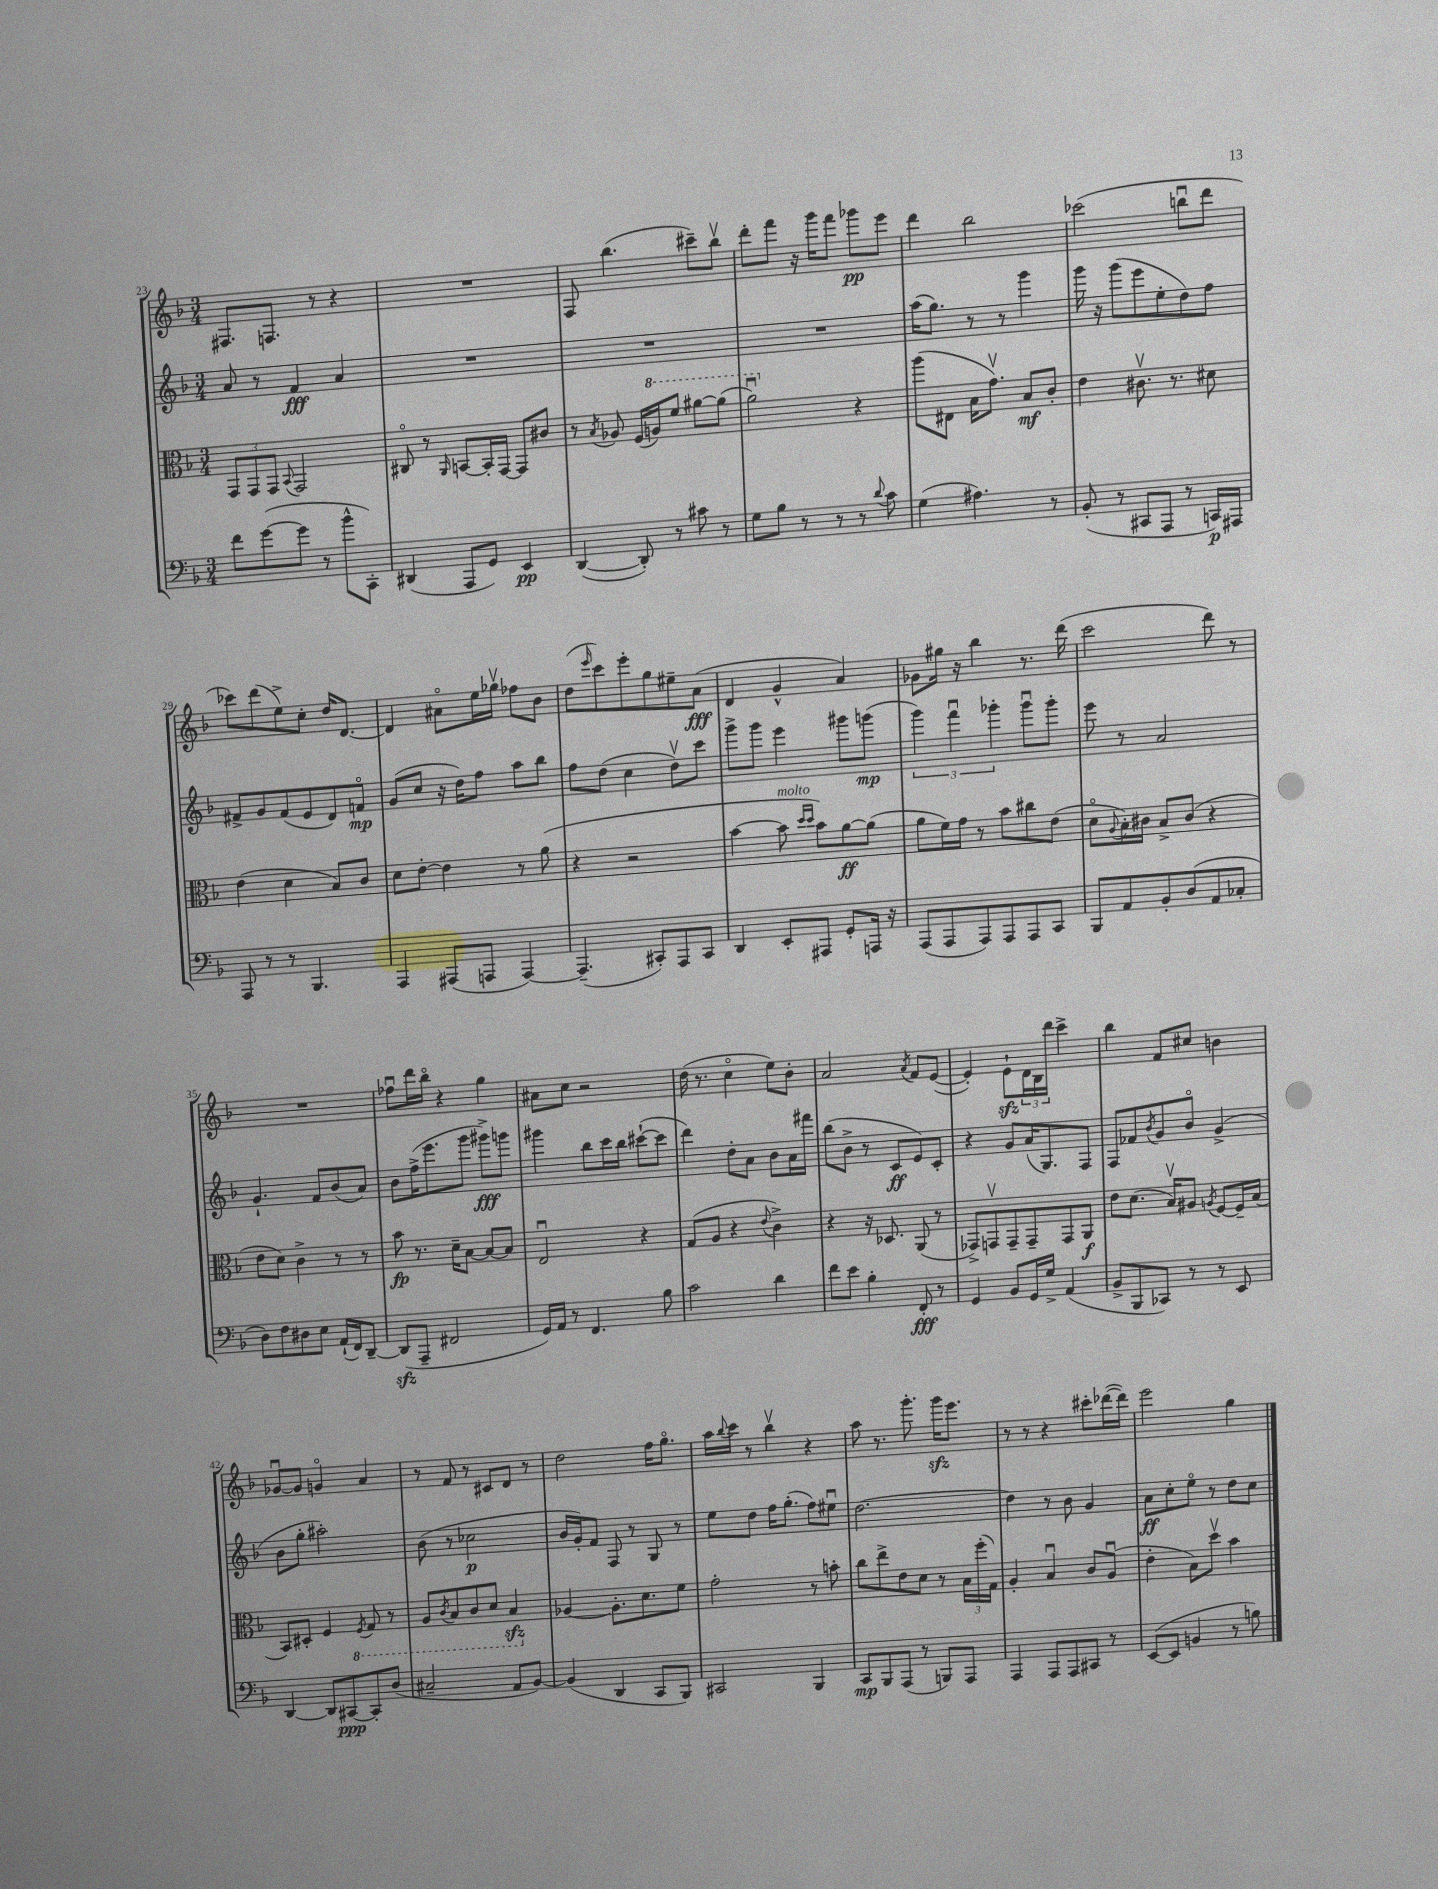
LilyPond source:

<<
\new StaffGroup <<
\new Staff = "s0" {
    \clef treble \key f \major \numericTimeSignature \time 3/4
    fis8. f8. r8 r4 |
    R2. |
    f8 bes''4.( cis'''8--) bes''8\upbow |
    d'''8-. f'''8 r16 g'''16 f'''8 ges'''8\pp e'''8 |
    d'''4 bes''2 |
    ces'''2( b''8\downbow d'''8 |
    ces'''8) d'''8( e''8->) c''8-. d''16 d'8.~ |
    d'4 ais'8\flageolet e''16 ges''16\upbow fes''8 bes'8 |
    d''8( \grace { e'''16 } c'''8) e'''8-. g''8 eis''8-- a'8\fff( |
    d'4 g'4-^ a'4) |
    ges'8 gis''16 r16 bes''4 r8. d'''16( |
    c'''2 d'''8) r8 |
    R2. |
    fes''8\downbow d'''16 bes''16\flageolet r4 g''4 |
    ais'8 c''8 r2 |
    d''16( r8. c''4\flageolet e''8) bes'8-. |
    a'2 \acciaccatura { a'8 } f'8 e'8~( |
    e'4-.) e'8-!\sfz \tuplet 3/2 { d'16 bes16 d'''16 } c'''4-> |
    bes''4 f'8 cis''8 b'4 |
    ges'8~\downbow ges'8 g'4\flageolet a'4 |
    r8 f'8 r8 cis'8 d'8 r8 |
    d''2 f''16 g''8.\flageolet |
    a''16 \appoggiatura { bes''8 } c'''16 r8 bes''4\upbow r4 |
    a''8 r8. g'''8.-. g'''16\sfz e'''8. |
    r8 r8 r4 cis'''8-. des'''16~( des'''16) |
    e'''2 g''4 \bar "|." |
}
\new Staff = "s1" {
    \clef treble \key f \major \numericTimeSignature \time 3/4
    a'8 r8 f'4\fff a'4 |
    R2. |
    R2. |
    R2. |
    a''16( g''8.) r8 r8 g'''4 |
    g'''16 r16 g'''8( e'''8 e''8-. d''8) f''8 |
    fis'8-> g'8 fis'8( e'8 d'8) f'8\flageolet\mp |
    g'8( c''8 r16 d''16) f''8 a''8 bes''8 |
    f''8 d''8( c''4 d''8\upbow) c'''8 |
    g'''8-> g'''8 e'''4 gis'''8 g'''8\mp( |
    \tuplet 3/2 { g'''4) f'''4\downbow ges'''4-. } ges'''8\downbow ges'''8-. |
    e'''8 r8 a'2 |
    g'4.-! f'8 bes'8( a'8) |
    bes'8 f''16->( e'''8. g'''8 gis'''8->\fff) g'''8 |
    gis'''4 bes''8 c'''16 bes''16 cis'''8~-!( cis'''8 |
    d'''4) d''8-. a'8 bes'8 a'16 fis'''16 |
    bes''8( bes'8-> r8 c'8\ff e'8) c'8-. |
    r4 g'8 a'16( g8.) f8 |
    f8 fes'8 \acciaccatura { bes'8 } g'8 bes'8\flageolet g'4->( |
    bes'8 g''8-. ais''2-.) |
    bes'8( r8 ces''2\p |
    bes'16 g'16-.) f'8 f8 r8 g8 r8 |
    e''8 d''8 f''16 g''8.-.( f''8) eis''8\downbow |
    d''2.~ |
    d''4 r8 bes'8 g'4 |
    a'8\ff c''8-. e''8\flageolet r8 d''8 c''8 \bar "|." |
}
\new Staff = "s2" {
    \clef alto \key f \major \numericTimeSignature \time 3/4
    \tuplet 3/2 { g,8 g,8 g,8 } \appoggiatura { bes,8 } g,2 |
    cis8\flageolet r8 \grace { a,16 } b,8~ b,16-. g,16~ g,8 cis'8 |
    r8 \acciaccatura { bes8 } aes8 f16( \ottava #1 a'!16) f''8 ais''8~ ais''8( |
    a''2\downbow) \ottava #0 r4 |
    a''8( eis8 bes16 g'8.\upbow) bes8\mf c'8-. |
    e'4 cis'8.\upbow r8. dis'8 |
    e'4( d'4 bes8) c'8 |
    d'8 e'8~-. e'4 r8 a'8( |
    r4 r2 |
    bes'4~ bes'8^\markup { \italic "molto" } \grace { d''16 d''16 } bes'8) a'8~\ff a'8( |
    a'8 f'16) g'16 r8 bes'8 cis''8 e'8( |
    d'8\flageolet \appoggiatura { a8 } bes16-.) cis'16 bes8-> cis'8( r4 |
    e'8 d'8) c'4-> r8 r8 |
    bes'8\fp r8. d'16-- bes8~ bes8~ bes8 |
    e2\downbow r4 |
    g8( a8 r4 \appoggiatura { e'8 } c'4->) |
    r4 r16 des8. a,8( r8 |
    ges,8->) g,8\upbow g,8-- g,8-- g,8 a,8\f |
    e'8 d'8.( bes16\upbow) ais8 \acciaccatura { a8 } f8~ f16-- bes16( |
    bes,8) dis8-. f4 \ottava #-1 \acciaccatura { f,8 } g,8 r8 |
    a,8 \acciaccatura { c8 } bes,8 c8 d8 bes,4\sfz \ottava #0 |
    aes4~ aes8.-. d'8. f'8 |
    g'2-. r8 b'8-. |
    c''8 e''8-> e'8 d'8 r8 \tuplet 3/2 { bes16 f''16-.( g16) } |
    a4-. bes4\downbow c'8 a8\downbow( |
    e'4-. bes8) d''8\upbow bes'4 \bar "|." |
}
\new Staff = "s3" {
    \clef bass \key f \major \numericTimeSignature \time 3/4
    f'8 g'8~( g'8 r8 bes'8-^ c,8-.) |
    dis,4( a,,8 g,8) e,4\pp |
    d,4~( d,8-.) r8 cis'8 r8 |
    g8 bes8 r8 r8 r8 \appoggiatura { d'8 } c'8 |
    g4( ais4.) r8 |
    bes,8-.( r8 cis,8 a,,8 r8 c,16\p) ais,,16 |
    a,,8 r8 r8 bes,,4. |
    a,,4 ais,,8( a,,8 a,,4~) |
    a,,4.--( cis,8-.) a,,8 cis,8 |
    d,4 e,8-. ais,,8 g,8-. a,,16 r16 |
    a,,8( a,,8 a,,8) a,,8 a,,8 c,8 |
    bes,,8 a,8 bes,8-. d8( a,8 ces8-. |
    d8) f8 dis8 e8 a,16-!( f,16) d,8~-- |
    d,8\sfz( a,,8-- fis,2 |
    g,16) a,16 r8 f,4. bes8 |
    c'2 d'4 |
    f'8 e'8 bes4-. f,8-.\fff r8 |
    g,4 bes,8 g,16 g16-> a,4( |
    bes,8-> bes,,8 ces,8) r8 r8 e,8 |
    d,4~ d,8 cis,8~\ppp cis,8-. d8( |
    cis2-- a,8 bes,8~) |
    bes,4( d,4 c,8 bes,,8) |
    cis,2 bes,,4 |
    c,8\mp bes,,8 a,,8( r8 b,,8) a,,8 |
    a,,4 a,,8 a,,8 cis,8 r8 |
    e,8~( e,8 b,4 r8 b8) \bar "|." |
}
>>
>>
\layout { \context { \Score currentBarNumber = #23 } }
